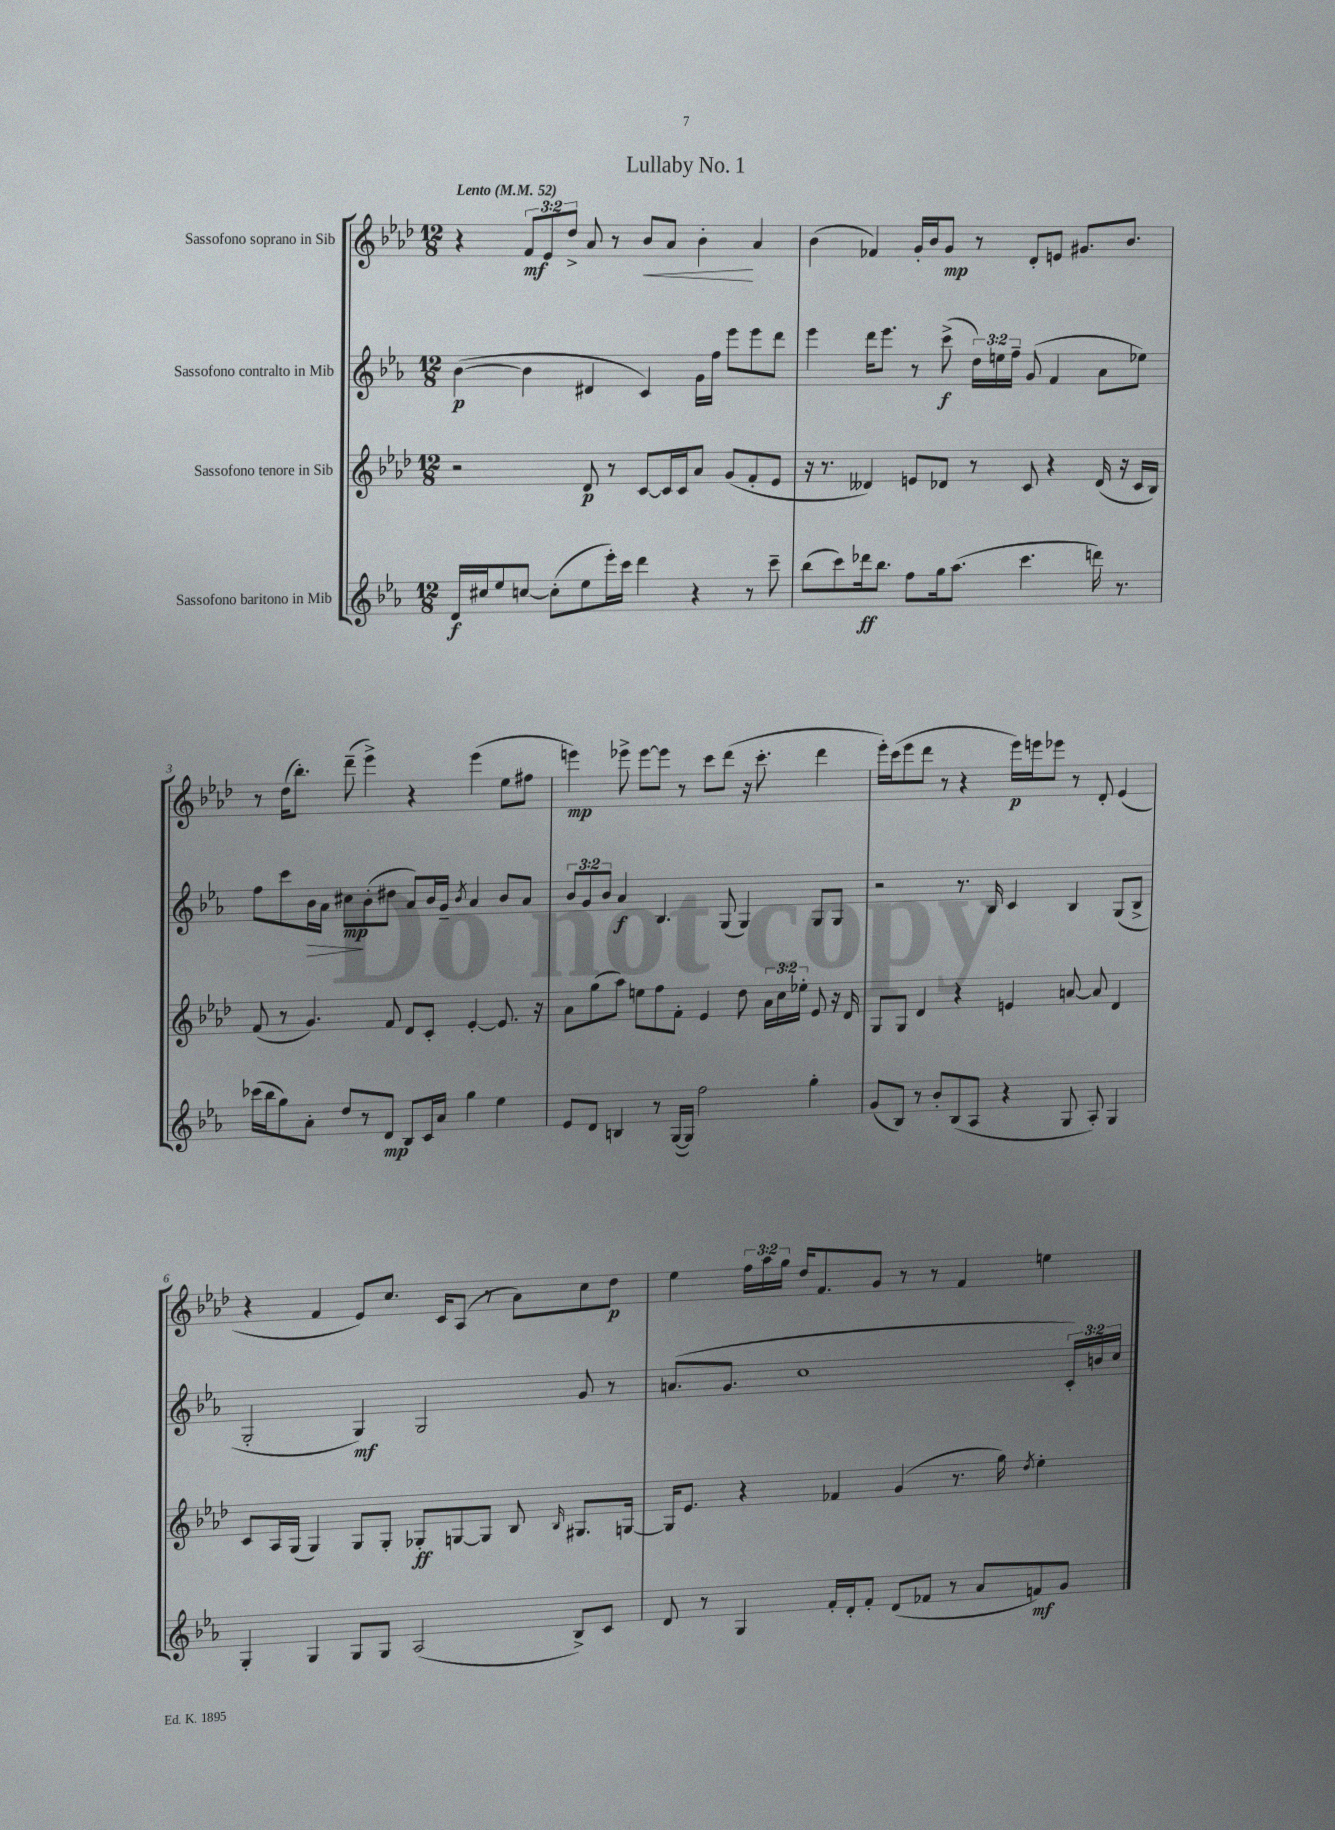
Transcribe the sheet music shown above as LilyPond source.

\header { title = "Lullaby No. 1" }
<<
\new StaffGroup <<
\new Staff = "s0" \with { instrumentName = "Sassofono soprano in Sib" } {
    \clef treble \key aes \major \numericTimeSignature \time 12/8 \override Staff.TupletNumber.text = #tuplet-number::calc-fraction-text \tempo "Lento" 4 = 52
    \autoBeamOff r4 \tuplet 3/2 { f'8[\mf ees'8 des''8]-> } aes'8 r8 bes'8[\< aes'8] bes'4-.\! aes'4 |
    bes'4( fes'4) g'16[-. bes'16 g'8]\mp r8 des'8[-. e'8] gis'8.[ bes'8.] |
    r8 des''16[( bes''8.]-.) des'''8--( ees'''4->) r4 ees'''4( ees''8[ fis''8] |
    e'''4\mp) ees'''8-> ees'''8[~ ees'''8] r8 c'''8[ des'''8]( r16 c'''8.-. des'''4 |
    ees'''16[-.) c'''16( ees'''8 des'''8] r8 r4 ees'''16[\p) e'''16 ees'''8] r8 des'8-. ees'4( |
    r4 f'4 ees'8[) c''8.] c'16[ aes8]( r8 aes'8[) c''8 des''8]\p |
    ees''4 \tuplet 3/2 { f''16[ aes''16 g''16] } des''16[ f'8. g'8] r8 r8 f'4 e''4 \bar "|." |
}
\new Staff = "s1" \with { instrumentName = "Sassofono contralto in Mib" } {
    \clef treble \key ees \major \numericTimeSignature \time 12/8 \override Staff.TupletNumber.text = #tuplet-number::calc-fraction-text
    \autoBeamOff bes'4~\p( bes'4 dis'4 c'4) g'16[ f''16] ees'''8[ ees'''8 d'''8] |
    ees'''4 d'''16[ ees'''8.] r8 c'''8->\f( \tuplet 3/2 { d''16[) e''16 f''16]-- } g'8( f'4 aes'8[ ees''8]) |
    f''8[ c'''8 bes'16\> aes'16] cis''8[\mp\! bes'8-.( dis''8] aes'8[) bes'16 g'16]-- \acciaccatura { bes'8 } aes'4 bes'8[ aes'8] |
    \tuplet 3/2 { bes'8[ g'8 bes'8] } aes'4\f bes4. g8( g4) g8[ g8] |
    r2 r8. bes16 c'4 bes4 g8[( bes8]-> |
    g2-. g4\mf) g2 g'8 r8 |
    a'8.[( g'8.] c''1 \tuplet 3/2 { c'16[-.) b'16 c''16] } \bar "|." |
}
\new Staff = "s2" \with { instrumentName = "Sassofono tenore in Sib" } {
    \clef treble \key aes \major \numericTimeSignature \time 12/8 \override Staff.TupletNumber.text = #tuplet-number::calc-fraction-text
    \autoBeamOff r2 des'8\p r8 c'8[~ c'16 c'16 aes'8] g'8[( f'8-. ees'8] |
    r16 r8. deses'4) e'8[ des'8] r8 c'8 r4 des'16( r16 c'16[ bes16]) |
    f'8( r8 g'4.) f'8 des'8[ c'8]-. ees'4~-. ees'8. r16 |
    aes'8[ g''8( aes''8]) e''8[ f''8 f'8]-. ees'4 des''8 \tuplet 3/2 { aes'16[ c''16 ees''16]-. } ees'8 r16 des'16 |
    g8[ g8] des'4 r4 e'4 a'8~ a'8 des'4 |
    c'8[ aes16 g16]( g4) g8[ g8]-. ges8[-.\ff g8~ g8] bes8 \grace { bes16 } gis8.[ g16]~ |
    g16[ ees'8.] r4 fes'4 g'4( r8. g''16) \acciaccatura { des''8 } ees''4-. \bar "|." |
}
\new Staff = "s3" \with { instrumentName = "Sassofono baritono in Mib" } {
    \clef treble \key ees \major \numericTimeSignature \time 12/8
    \autoBeamOff d'16[\f cis''16 ees''8 c''8]~ c''8[-.( ees''8 ees'''16-.) c'''16] d'''4 r4 r8 c'''8-- |
    bes''8[( c'''8) des'''16\ff bes''8.] f''8[ g''16 aes''8.]( c'''4. d'''16) r8. |
    ces'''16[( bes''16 g''8) aes'8]-. d''8[ r8 d'8]\mp bes8[ c'16 aes'16] g''4 ees''4 |
    ees'8[ d'8] b4 r8 g16[~( g16]) f''2 g''4-. |
    g'8[( bes8]) r8 bes'8[-. bes8( aes8] r4 g8 aes8-.) g4 |
    g4-. g4 g8[ g8] aes2( bes8[->) c'8] |
    d'8 r8 g4 f'16[-. d'16-. f'8]-. d'8[( fes'8] r8 aes'8[ f'8\mf) g'8] \bar "|." |
}
>>
>>
